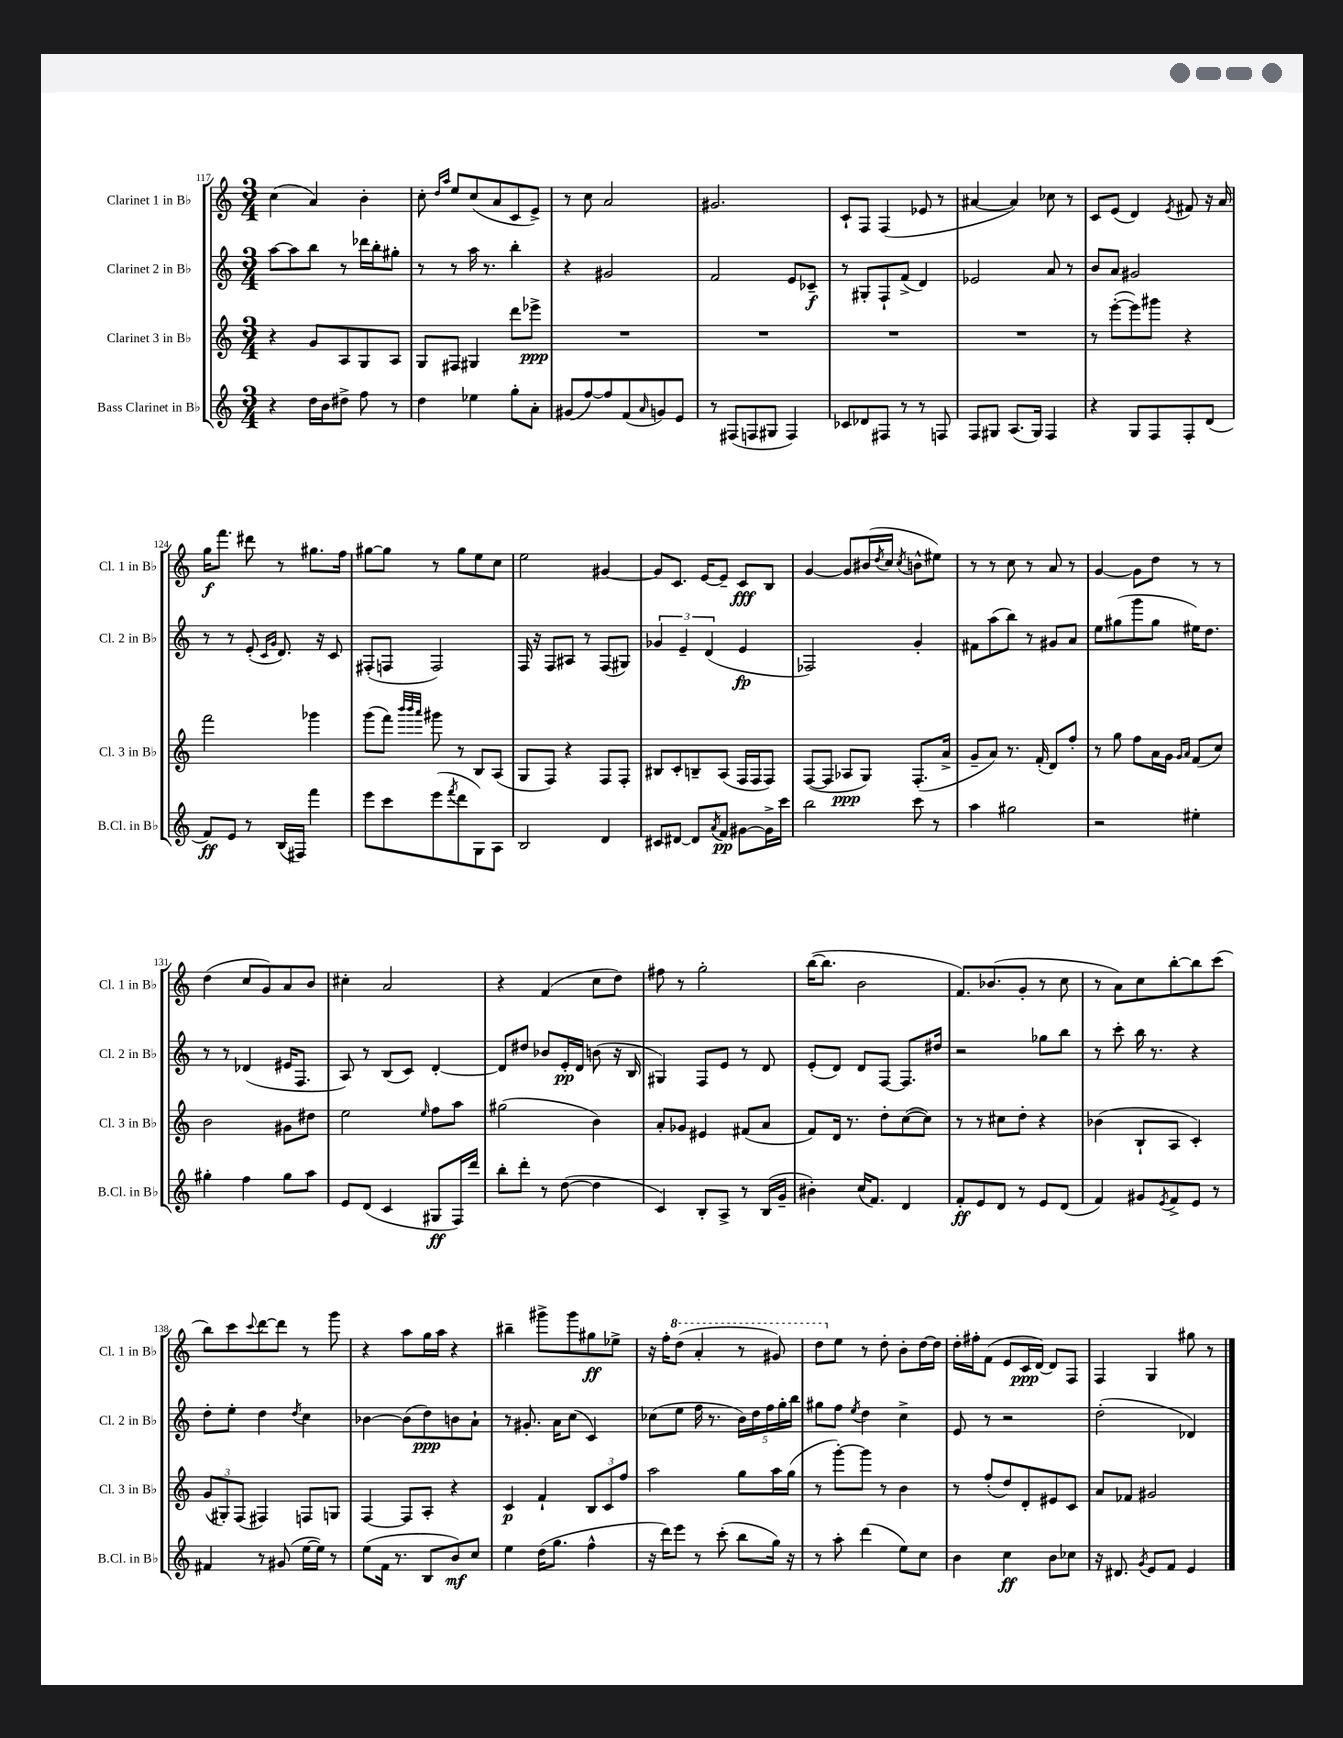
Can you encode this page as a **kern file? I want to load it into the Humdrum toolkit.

**kern	**dynam	**kern	**dynam	**kern	**dynam	**kern	**dynam
*part4	*part4	*part3	*part3	*part2	*part2	*part1	*part1
*staff4	*staff4	*staff3	*staff3	*staff2	*staff2	*staff1	*staff1
*I"Bass Clarinet in B♭	*	*I"Clarinet 3 in B♭	*	*I"Clarinet 2 in B♭	*	*I"Clarinet 1 in B♭	*
*I'B.Cl. in B♭	*	*I'Cl. 3 in B♭	*	*I'Cl. 2 in B♭	*	*I'Cl. 1 in B♭	*
*clefG2	*	*clefG2	*	*clefG2	*	*clefG2	*
*k[]	*	*k[]	*	*k[]	*	*k[]	*
*M3/4	*	*M3/4	*	*M3/4	*	*M3/4	*
=117	=117	=117	=117	=117	=117	=117	=117
4r	.	4r	.	[8aa\L	.	(4cc\	.
.	.	.	.	8aa\]	.	.	.
16dd\LL	.	8g/L	.	8bb\J	.	4a/)	.
16b\J	.	.	.	.	.	.	.
8dd#X^\J	.	8A/	.	8r	.	.	.
8ff\	.	8G/	.	16ddd-X\LL	.	4b'\	.
.	.	.	.	16bb'\J	.	.	.
8r	.	8A/J	.	8gg#X'\J	.	.	.
=118	=118	=118	=118	=118	=118	=118	=118
4dd\	.	8G/L	.	8r	.	8cc'\	.
.	.	.	.	.	.	16qqdd/LL	.
.	.	.	.	.	.	16qqaa/JJ	.
.	.	8F#X/J	.	8r	.	8ee/L	.
4ee-X\	.	4G#X/	.	16aa\	.	(8cc/	.
.	.	.	.	8.r	.	.	.
.	.	.	.	.	.	8a/	.
8gg'\L	.	8ddd\L	.	4bb'\	.	8c/	.
8a'\J	.	8eee-X^\J	ppp	.	.	8e^/J)	.
=119	=119	=119	=119	=119	=119	=119	=119
(8g#X/L	.	2.r	.	4r	.	8r	.
[8ff/)	.	.	.	.	.	8cc\	.
8ff/]	.	.	.	2g#X/	.	2a/	.
(8f/	.	.	.	.	.	.	.
16qqa/	.	.	.	.	.	.	.
8gn/)	.	.	.	.	.	.	.
8e/J	.	.	.	.	.	.	.
=120	=120	=120	=120	=120	=120	=120	=120
8r	.	2.r	.	2f/	.	2.g#X/	.
(8F#X/L	.	.	.	.	.	.	.
8Fn/	.	.	.	.	.	.	.
8G#X/J	.	.	.	.	.	.	.
4F/)	.	.	.	8e/L	.	.	.
.	.	.	.	8c-X~/J	f	.	.
=121	=121	=121	=121	=121	=121	=121	=121
8c-X/L	.	2.r	.	8r	.	8c`/L	.
8d-X/	.	.	.	8G#X'/L	.	8F/J	.
8F#X/J	.	.	.	8F`/	.	(4F/	.
8r	.	.	.	(8f^/J	.	.	.
8r	.	.	.	4d/)	.	8e-X/	.
8Fn/	.	.	.	.	.	8r	.
=122	=122	=122	=122	=122	=122	=122	=122
8F/L	.	2.r	.	2e-X/	.	[4a#X/	.
8G#X/J	.	.	.	.	.	.	.
(8.A/L	.	.	.	.	.	4a#/])	.
16G#/Jk)	.	.	.	.	.	.	.
4F/	.	.	.	8a/	.	8cc-X\	.
.	.	.	.	8r	.	8r	.
=123	=123	=123	=123	=123	=123	=123	=123
4r	.	8r	.	8b/L	.	8c/L	.
.	.	([8eee'\L	.	8a/J	.	(8e/J	.
8G/L	.	8eee\])	.	2g#X/	.	4d/)	.
8F/	.	8ggg#X\J	.	.	.	.	.
.	.	.	.	.	.	8qe/	.
8F'/	.	4r	.	.	.	8f#X/	.
(8d/J	.	.	.	.	.	16r	.
.	.	.	.	.	.	16a/	.
!!LO:LB:g=z
=124	=124	=124	=124	=124	=124	=124	=124
8f/L)	ff	2fff\	.	8r	.	16gg\KL	f
.	.	.	.	.	.	8.fff\J	.
8e/J	.	.	.	8r	.	.	.
8r	.	.	.	(8e'/	.	8ddd#X\	.
.	.	.	.	16qqc/LL	.	.	.
.	.	.	.	16qqg/JJ	.	.	.
(16B/LL	.	.	.	8.d/)	.	8r	.
16F#X/JJ)	.	.	.	.	.	.	.
4fff\	.	4ggg-X\	.	.	.	8.gg#X\L	.
.	.	.	.	16r	.	.	.
.	.	.	.	8c/	.	.	.
.	.	.	.	.	.	16ff\Jk	.
=125	=125	=125	=125	=125	=125	=125	=125
8eee\L	.	(8ggg\L	.	(8F#X'/L	.	[8gg#X\L	.
8ccc\	.	8fff\J)	.	8Fn/J	.	8gg#\J]	.
.	.	32qqbbb/LLL	.	.	.	.	.
.	.	32qqbbb/	.	.	.	.	.
.	.	32qqaaa/JJJ	.	.	.	.	.
(8eee\	.	8ggg#X\	.	2F/)	.	8r	.
8qfff/	.	.	.	.	.	.	.
8ddd\	.	8r	.	.	.	8gg#\L	.
8G\)	.	8B/L	.	.	.	8ee\	.
8A\J	.	(8A/J	.	.	.	8cc\J	.
=126	=126	=126	=126	=126	=126	=126	=126
2B/	.	8G/L	.	16F/	.	2ee\	.
.	.	.	.	16r	.	.	.
.	.	8F/J)	.	8F/L	.	.	.
.	.	4r	.	8A#X/J	.	.	.
.	.	.	.	8r	.	.	.
4d/	.	8F/L	.	(8F/L	.	[4g#X/	.
.	.	8F'/J	.	8G#X/J)	.	.	.
=127	=127	=127	=127	=127	=127	=127	=127
8c#X/L	.	8B#X/L	.	6g-X/	.	8g#/L]	.
[8d#X/J	.	8c'/	.	.	.	8.c/J	.
.	.	.	.	6e~/	.	.	.
8d#/L]	.	8Bn~/	.	.	.	.	.
.	.	.	.	.	.	[16e/KL	.
.	.	.	.	(6d/	.	.	.
8qa/	.	.	.	.	.	.	.
8f/J	pp	(8A/J	.	.	.	8e~/J]	.
[8g#X\L	.	16F/LL	.	4e/	fp	8c/L	fff
.	.	16F/J	.	.	.	.	.
16g#^\L]	.	8F/J)	.	.	.	8B/J	.
16ccc\JJ	.	.	.	.	.	.	.
=128	=128	=128	=128	=128	=128	=128	=128
2bb\	.	([8F/L	.	2F-X/)	.	[4g/	.
.	.	8F/J]	.	.	.	.	.
.	.	8A-X/L	ppp	.	.	8g/L]	.
.	.	8G/J)	.	.	.	(16b#X/L	.
.	.	.	.	.	.	8qdd/	.
.	.	.	.	.	.	16cc/JJ	.
.	.	.	.	.	.	8qcc/	.
8ccc\	.	(8.F'/L	.	4g'/	.	8bn^^\L	.
8r	.	.	.	.	.	8ee#X\J)	.
.	.	16a^/Jk	.	.	.	.	.
=129	=129	=129	=129	=129	=129	=129	=129
4aa\	.	8g~/L	.	8f#X\L	.	8r	.
.	.	8a/J)	.	(8aa\	.	8r	.
2gg#X\	.	8.r	.	8bb\J)	.	8cc\	.
.	.	.	.	8r	.	8r	.
.	.	(16f'/	.	.	.	.	.
.	.	8d/L)	.	8g#X/L	.	8a/	.
.	.	8ff'/J	.	8a/J	.	8r	.
=130	=130	=130	=130	=130	=130	=130	=130
2r	.	8r	.	8ee\L	.	[4g/	.
.	.	8gg\	.	(8gg#X\	.	.	.
.	.	8ff\L	.	8ggg\	.	8g\L]	.
.	.	16a\L	.	8gg#\J	.	8dd\J	.
.	.	16g\JJ	.	.	.	.	.
.	.	16qqg/LL	.	.	.	.	.
.	.	16qqa/JJ	.	.	.	.	.
4ee#X'\	.	(8f/L	.	16ee#X\KL)	.	8r	.
.	.	.	.	8.dd\J	.	.	.
.	.	8cc/J)	.	.	.	8r	.
!!LO:LB:g=z
=131	=131	=131	=131	=131	=131	=131	=131
4gg#X'\	.	2b\	.	8r	.	(4dd\	.
.	.	.	.	8r	.	.	.
4ff\	.	.	.	(4d-X/	.	8cc/L	.
.	.	.	.	.	.	8g/)	.
8gg#\L	.	8g#X\L	.	16e#X/KL	.	8a/	.
.	.	.	.	8.F/J	.	.	.
8aa\J	.	8dd#X\J	.	.	.	8b/J	.
=132	=132	=132	=132	=132	=132	=132	=132
8e/L	.	2ee\	.	8A/)	.	4cc#X'\	.
(8d/J	.	.	.	8r	.	.	.
4c/	.	.	.	(8B/L	.	2a/	.
.	.	.	.	8c/J)	.	.	.
.	.	16qqee/	.	.	.	.	.
8G#X/L	ff	8ff\L	.	[4d'/	.	.	.
16F/L)	.	8aa\J	.	.	.	.	.
16ddd/JJ	.	.	.	.	.	.	.
=133	=133	=133	=133	=133	=133	=133	=133
8bb'\L	.	(2gg#X\	.	8d/L]	.	4r	.
8ddd'\J	.	.	.	8dd#X/J	.	.	.
8r	.	.	.	8b-X/L	.	(4f/	.
([8dd\	.	.	.	16e'/L	pp	.	.
.	.	.	.	16d/JJ	.	.	.
4dd\]	.	4b\)	.	(8bn\	.	8cc\L	.
.	.	.	.	16r	.	8dd\J)	.
.	.	.	.	16B/	.	.	.
=134	=134	=134	=134	=134	=134	=134	=134
4c/)	.	8a'/L	.	4G#X/)	.	8ff#X\	.
.	.	8g-X/J	.	.	.	8r	.
8B'/L	.	4e#X/	.	8F/L	.	2gg'\	.
8A^/J	.	.	.	8e/J	.	.	.
8r	.	(8f#X/L	.	8r	.	.	.
(16B/LL	.	8a/J	.	8d/	.	.	.
16g~/JJ	.	.	.	.	.	.	.
=135	=135	=135	=135	=135	=135	=135	=135
4b#X'\)	.	8f/L)	.	(8e'/L	.	([16bb\KL	.
.	.	.	.	.	.	8.bb\J]	.
.	.	16d/Jk	.	8d/J)	.	.	.
.	.	8.r	.	.	.	.	.
(16cc/KL	.	.	.	8d/L	.	2b\	.
8.f/J)	.	.	.	.	.	.	.
.	.	8dd'\L	.	[8F/J	.	.	.
4d/	.	([8cc\	.	8.F/L]	.	.	.
.	.	8cc\J])	.	.	.	.	.
.	.	.	.	16dd#X/Jk	.	.	.
=136	=136	=136	=136	=136	=136	=136	=136
8f'/L	ff	8r	.	2r	.	8.f/L)	.
8e/	.	8r	.	.	.	.	.
.	.	.	.	.	.	(8.b-X/	.
8d/J	.	8cc#X\L	.	.	.	.	.
8r	.	8dd'\J	.	.	.	8g'/J	.
8e/L	.	4r	.	8gg-X\L	.	8r	.
(8d/J	.	.	.	8bb\J	.	8cc\	.
=137	=137	=137	=137	=137	=137	=137	=137
4f/)	.	(4b-X\	.	8r	.	8r	.
.	.	.	.	8ccc'\	.	8a\L)	.
8g#X/L	.	8B`/L	.	16bb\	.	8cc\	.
.	.	.	.	8.r	.	.	.
8qe/	.	.	.	.	.	.	.
8f^/	.	8A/J	.	.	.	[8bb'\	.
8e/J	.	4c'/)	.	4r	.	8bb\]	.
8r	.	.	.	.	.	(8ccc\J	.
!!LO:LB:g=z
=138	=138	=138	=138	=138	=138	=138	=138
4f#X/	.	(12g/L	.	8dd'\L	.	8bb\L)	.
.	.	12G#X'/)	.	.	.	.	.
.	.	.	.	8ee'\J	.	8ccc\	.
.	.	(12F/J	.	.	.	.	.
.	.	.	.	.	.	8qqccc/	.
8r	.	4F#X/)	.	4dd\	.	[8ddd\	.
(8g#X/	.	.	.	.	.	8ddd\J]	.
.	.	.	.	8qdd/	.	.	.
[16ee\LL	.	8Fn/L	.	4cc\	.	8r	.
16ee\JJ])	.	.	.	.	.	.	.
8r	.	8Gn/J	.	.	.	8ggg\	.
=139	=139	=139	=139	=139	=139	=139	=139
(8ee\L	.	[4F/	.	[4b-X\	.	4r	.
16f\Jk	.	.	.	.	.	.	.
8.r	.	.	.	.	.	.	.
.	.	8F/L]	.	(8b-\L]	.	8aa\L	.
8B/L	.	8A'/J	.	8dd\)	ppp	16gg\L	.
.	.	.	.	.	.	16aa\JJ	.
8b/)	mf	4r	.	8bn\	.	4r	.
8cc/J	.	.	.	8a`\J	.	.	.
=140	=140	=140	=140	=140	=140	=140	=140
4ee\	.	4c/	p	8r	.	4bb#X~\	.
.	.	.	.	8.g#X'/	.	.	.
(16dd\KL	.	4f`/	.	.	.	8ggg#X^\L	.
8.gg\J	.	.	.	16a\KL	.	.	.
.	.	.	.	(8cc\J	.	8ggg#\	.
4ff^^\	.	12B/L	.	4c/)	.	8gg#X\	ff
.	.	12c/	.	.	.	.	.
.	.	.	.	.	.	8ee-X^\J	.
.	.	12ff/J	.	.	.	.	.
=141	=141	=141	=141	=141	=141	=141	=141
16r	.	2aa\	.	(8cc-X\L	.	16r	.
16ddd\KL)	.	.	.	.	.	16ff'\KL	.
*	*	*	*	*	*	*8va	*
8eee\J	.	.	.	8ee\J	.	(8ddd\J	.
8r	.	.	.	16ff\	.	4aa'/	.
.	.	.	.	8.r	.	.	.
(8ccc'\	.	.	.	.	.	.	.
8bb\L	.	8gg\L	.	20b\LL)	.	8r	.
.	.	.	.	20dd\	.	.	.
.	.	.	.	20ff\	.	.	.
16gg\Jk)	.	16aa\L	.	.	.	8gg#X/)	.
.	.	.	.	20gg'\	.	.	.
16r	.	(16gg\JJ	.	.	.	.	.
.	.	.	.	20bb\JJ	.	.	.
=142	=142	=142	=142	=142	=142	=142	=142
8r	.	8r	.	8gg#X\L	.	8ddd\L	.
*	*	*	*	*	*	*X8va	*
8aa'\	.	[8ggg'\L)	.	8ff\J	.	8ee\J	.
.	.	.	.	8qee/	.	.	.
(4ddd\	.	8ggg\J]	.	4dd\	.	8r	.
.	.	8r	.	.	.	8dd'\	.
8ee\L)	.	4b\	.	4cc^\	.	8b'\L	.
8cc\J	.	.	.	.	.	[16dd\L	.
.	.	.	.	.	.	16dd\JJ]	.
=143	=143	=143	=143	=143	=143	=143	=143
4b\	.	8r	.	8e/	.	16dd'\LL	.
.	.	.	.	.	.	16ff#X'\J	.
.	.	(8ff'/L	.	8r	.	(8f\J	.
4cc\	ff	8dd/)	.	2r	.	8e/L	.
.	.	8d'/	.	.	.	16c/L	ppp
.	.	.	.	.	.	[16d/JJ)	.
8b\L	.	8e#X/	.	.	.	8d/L]	.
8cc-X\J	.	8c/J	.	.	.	8F/J	.
=144	=144	=144	=144	=144	=144	=144	=144
16r	.	8a/L	.	(2dd'\	.	4F/	.
8.d#X/	.	.	.	.	.	.	.
.	.	8f-X/J	.	.	.	.	.
8qg/	.	.	.	.	.	.	.
8e/L	.	2g#X/	.	.	.	4G/	.
8f/J	.	.	.	.	.	.	.
4e/	.	.	.	4d-X/)	.	8gg#X\	.
.	.	.	.	.	.	8r	.
==	==	==	==	==	==	==	==
*-	*-	*-	*-	*-	*-	*-	*-
